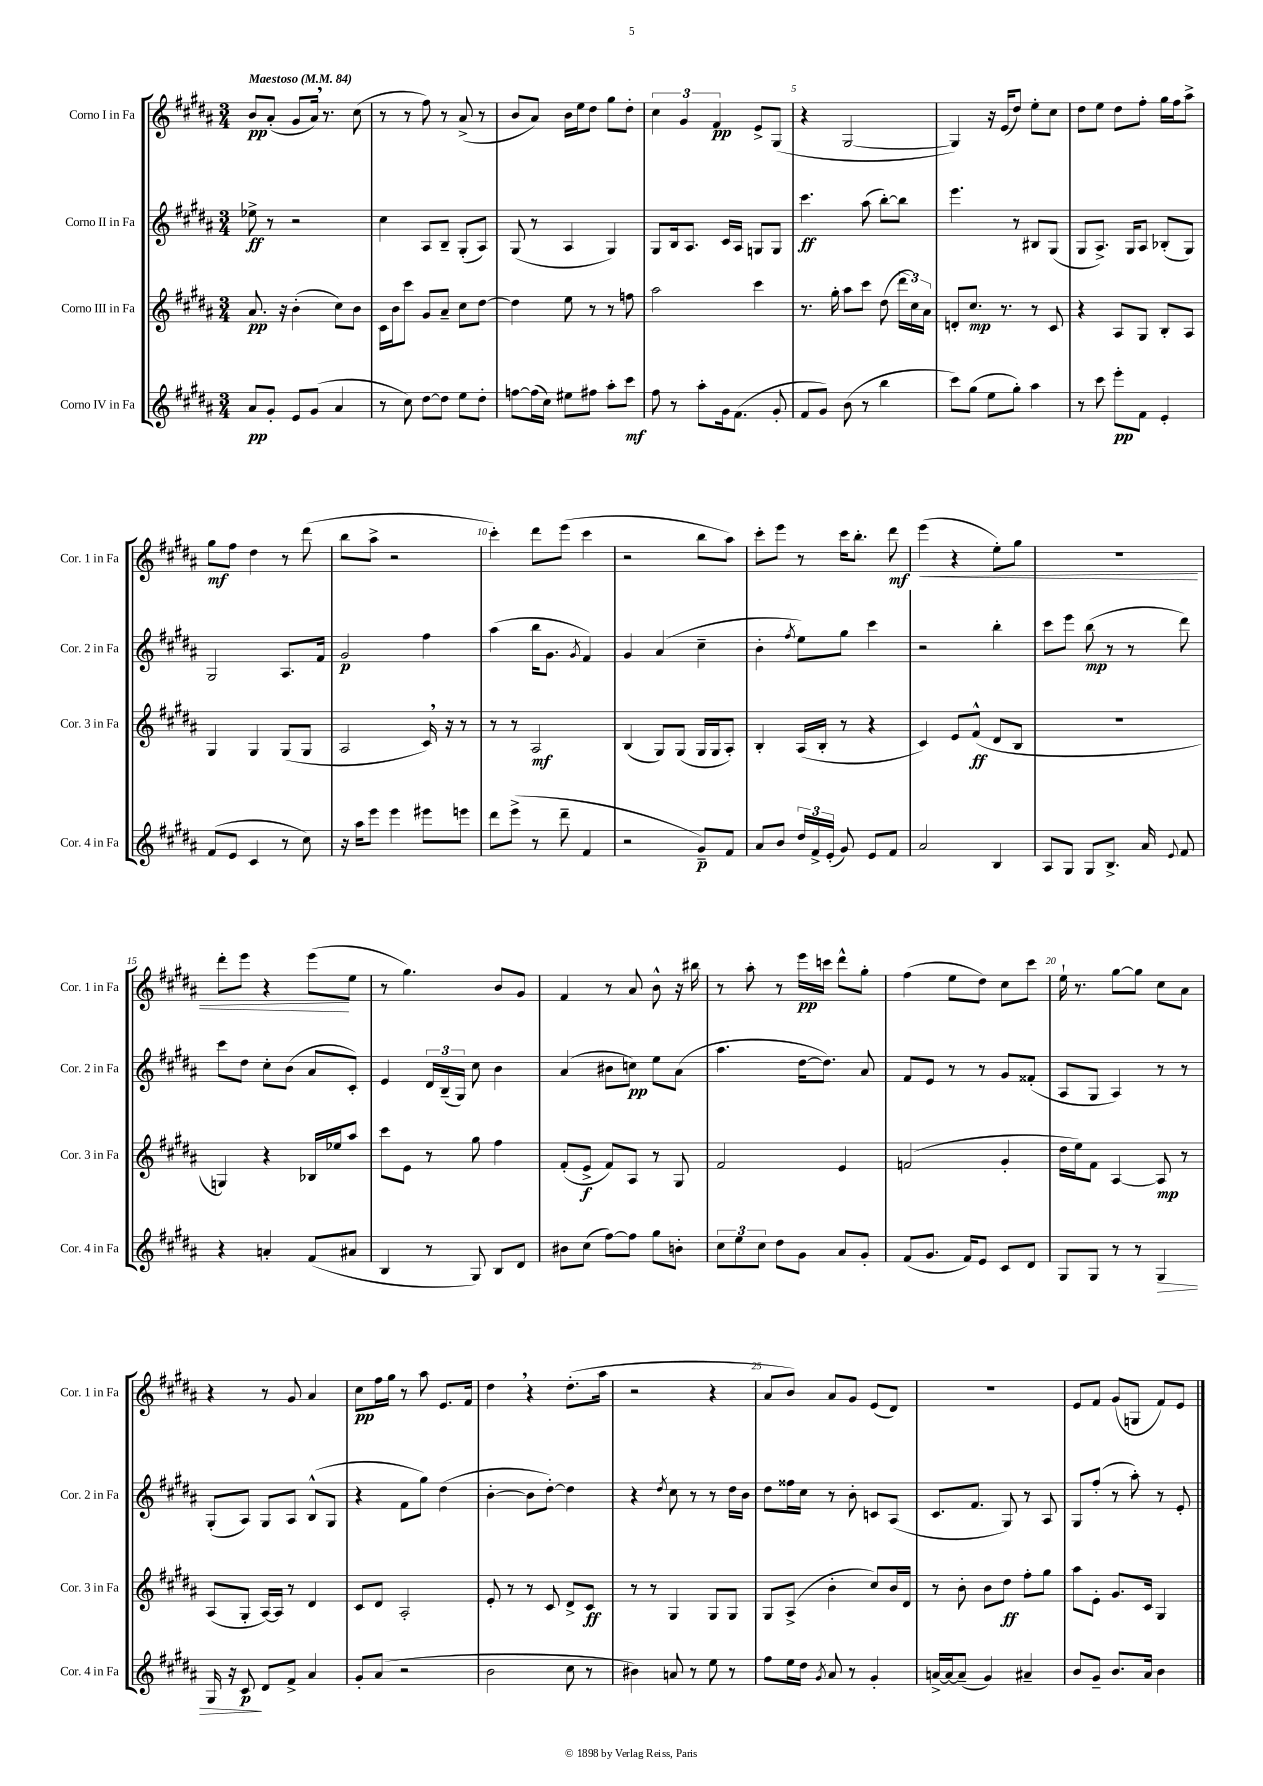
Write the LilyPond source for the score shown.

<<
\new StaffGroup <<
\new Staff = "s0" \with { instrumentName = "Corno I in Fa" shortInstrumentName = "Cor. 1 in Fa" } {
    \clef treble \key b \major \numericTimeSignature \time 3/4 \tempo "Maestoso" 4 = 84
    \autoBeamOff b'8[\pp ais'8]-.( gis'8[ ais'16]) \breathe r8. cis''8( |
    r8 r8 fis''8) r8 ais'8->( r8 |
    b'8[ ais'8]) b'16[ e''16 dis''8] gis''8[ dis''8]-. |
    \tuplet 3/2 { cis''4 gis'4 fis'4\pp } e'8[-> gis8]( |
    r4 gis2~ |
    gis4) r16 e'16[( dis''8]) e''8[-. cis''8] |
    dis''8[ e''8] dis''8[ fis''8]-. gis''16[ fis''16 ais''8]-> |
    gis''8[\mf fis''8] dis''4 r8 dis'''8( |
    b''8[ ais''8]-> r2 |
    cis'''4-.) dis'''8[ e'''8]( cis'''4 |
    r2 b''8[ ais''8]) |
    cis'''8[-. e'''8] r8 cis'''16[ b''8.]-. dis'''8\mf |
    e'''4\<( r4 e''8[-.) gis''8] |
    R2. |
    dis'''8[-. e'''8] r4 e'''8[\!( e''8] |
    r8 gis''4.) b'8[ gis'8] |
    fis'4 r8 ais'8 b'8-^ r16 bis''16 |
    r8 ais''8-. r8 e'''16[\pp c'''16] dis'''8[-^ gis''8]-. |
    fis''4( e''8[ dis''8]) cis''8[ cis'''8] |
    e''16-! r8. gis''8[~ gis''8] cis''8[ ais'8] |
    r4 r8 gis'8 ais'4 |
    cis''8[\pp fis''16 gis''16] r8 ais''8 e'8.[ fis'16] |
    dis''4 \breathe r4 dis''8.[-.( ais''16] |
    r2 r4 |
    ais'8[ b'8]) ais'8[ gis'8] e'8[( dis'8]) |
    R2. |
    e'8[ fis'8] gis'8[( g8] fis'8[) e'8] \bar "|." |
}
\new Staff = "s1" \with { instrumentName = "Corno II in Fa" shortInstrumentName = "Cor. 2 in Fa" } {
    \clef treble \key b \major \numericTimeSignature \time 3/4
    \autoBeamOff ees''8->\ff r8 r2 |
    cis''4 ais8[ b8]-- gis8[-.( ais8]) |
    gis8( r8 ais4 gis4) |
    gis8[ b16 ais8.] cis'16[ ais16] g8[ g8] |
    cis'''4.\ff ais''8( b''8[~-.) b''8] |
    e'''4. r8 bis8[ gis8]( |
    gis8[ ais8.]->) gis16[ ais8] bes8[-.( gis8]) |
    gis2 ais8.[ fis'16] |
    gis'2\p fis''4 |
    ais''4( b''16[ gis'8.] \acciaccatura { gis'8 } fis'4) |
    gis'4 ais'4( cis''4-- |
    b'4-. \acciaccatura { fis''8 } e''8[) gis''8] cis'''4 |
    r2 b''4-. |
    cis'''8[ e'''8] b''8\mp( r8 r8 dis'''8) |
    cis'''8[ dis''8] cis''8[-. b'8]( ais'8[ cis'8]-.) |
    e'4 \tuplet 3/2 { dis'16[ b16--( gis16]) } cis''8 b'4 |
    ais'4( bis'8[ c''8]\pp) e''8[ ais'8]( |
    ais''4. dis''16[~ dis''8.]) ais'8 |
    fis'8[ e'8] r8 r8 gis'8[ fisis'8]-.( |
    ais8[ gis8] ais4) r8 r8 |
    gis8[-.( ais8]) gis8[ ais8] b8[-^( gis8] |
    r4 fis'8[ gis''8]) dis''4( |
    b'4~-. b'8[ dis''8]~-.) dis''4 |
    r4 \acciaccatura { dis''8 } cis''8 r8 r8 dis''16[ b'16] |
    dis''8[ fisis''16 cis''16] r8 b'8-. c'8[ ais8]( |
    cis'8.[ fis'8.] gis8) r8 ais8 |
    gis8[ fis''8]-.( r8 ais''8-.) r8 e'8-. \bar "|." |
}
\new Staff = "s2" \with { instrumentName = "Corno III in Fa" shortInstrumentName = "Cor. 3 in Fa" } {
    \clef treble \key b \major \numericTimeSignature \time 3/4
    \autoBeamOff ais'8.\pp r16 b'4-.( cis''8[) b'8] |
    cis'16[ b'16 cis'''8] gis'8[ ais'8]-- cis''8[ dis''8]~ |
    dis''4 e''8 r8 r8 f''8 |
    ais''2 cis'''4 |
    r8. gis''16-. ais''8[ cis'''8] dis''8( \tuplet 3/2 { dis'''16[ cis''16) ais'16] } |
    d'8[-. cis''8.]\mp r8. r8 cis'8 |
    r4 ais8[ gis8] b8[-. ais8] |
    gis4 gis4 gis8[( gis8] |
    ais2 cis'16) \breathe r16 r8 |
    r8 r8 ais2\mf |
    b4( gis8[) gis8]( gis16[ gis16 ais8]-.) |
    b4-. ais16[( b16]-. r8 r4 |
    cis'4) e'8[ fis'8]-^\ff( dis'8[ b8] |
    R2. |
    g4) r4 bes16[ ees''16 ais''8] |
    cis'''8[ e'8] r8 gis''8 fis''4 |
    fis'8[-.( e'8]->\f fis'8[) ais8] r8 gis8 |
    fis'2 e'4 |
    f'2( gis'4-. |
    dis''16[ e''16) fis'8] ais4~ ais8\mp r8 |
    ais8[( gis8]-. ais16[~) ais16] r8 dis'4 |
    cis'8[ dis'8] ais2-. |
    e'8-. r8 r8 cis'8 dis'8[-> cis'8]\ff |
    r8 r8 gis4 gis8[ gis8] |
    gis8[ ais8]->( b'4-. cis''8[) b'16 dis'16] |
    r8 b'8-. b'8[ dis''8]\ff fis''8[-. gis''8] |
    ais''8[ e'8]-. gis'8.[ cis'16] gis4 \bar "|." |
}
\new Staff = "s3" \with { instrumentName = "Corno IV in Fa" shortInstrumentName = "Cor. 4 in Fa" } {
    \clef treble \key b \major \numericTimeSignature \time 3/4
    \autoBeamOff ais'8[\pp gis'8]-. e'8[ gis'8]( ais'4 |
    r8 cis''8) dis''8[~ dis''8] e''8[ dis''8]-. |
    f''8[~ f''16( cis''16]) eis''8[ fis''8] ais''8[-. cis'''8]\mf |
    fis''8 r8 ais''8[-. gis'16 fis'8.]( gis'8-. |
    fis'8[ gis'8]) b'8( r8 b''4 |
    cis'''8[) gis''8]( e''8[ gis''8]-.) ais''4 |
    r8 cis'''8 e'''8[-.\pp fis'8] e'4-. |
    fis'8[( e'8] cis'4 r8 cis''8) |
    r16 ais''16[ e'''8] e'''4 eis'''8[ e'''8] |
    dis'''8[ e'''8]->( r8 dis'''8-- fis'4 |
    r2 gis'8[--\p) fis'8] |
    ais'8[ b'8] \tuplet 3/2 { dis''16[ fis'16-> e'16]-.( } gis'8) e'8[ fis'8] |
    ais'2 b4 |
    ais8[ gis8] gis8[ b8.]-> ais'16 \appoggiatura { e'8 } fis'8 |
    r4 a'4-. fis'8[( ais'8] |
    b4 r8 gis8) b8[ dis'8] |
    bis'8[ cis''8]( fis''8[~) fis''8] gis''8[ b'8]-. |
    \tuplet 3/2 { cis''8[ e''8 cis''8] } dis''8[ gis'8] ais'8[ gis'8]-. |
    fis'8[( gis'8.] fis'16[) e'8] cis'8[ dis'8] |
    gis8[ gis8] r8 r8 gis4\> |
    gis16 r16 cis'8\p\! dis'8[ fis'8]-> ais'4 |
    gis'8[-. ais'8]( r2 |
    b'2 cis''8 r8 |
    bis'4) a'8 r8 e''8 r8 |
    fis''8[ e''16 dis''16] \acciaccatura { gis'8 } ais'8 r8 gis'4-. |
    a'16[~-> a'16~ a'8]--( gis'4) ais'4-- |
    b'8[ gis'8]-- b'8.[ ais'16] b'4 \bar "|." |
}
>>
>>
\layout { \context { \Score \override BarNumber.break-visibility = ##(#f #t #t) barNumberVisibility = #(every-nth-bar-number-visible 5) } }
